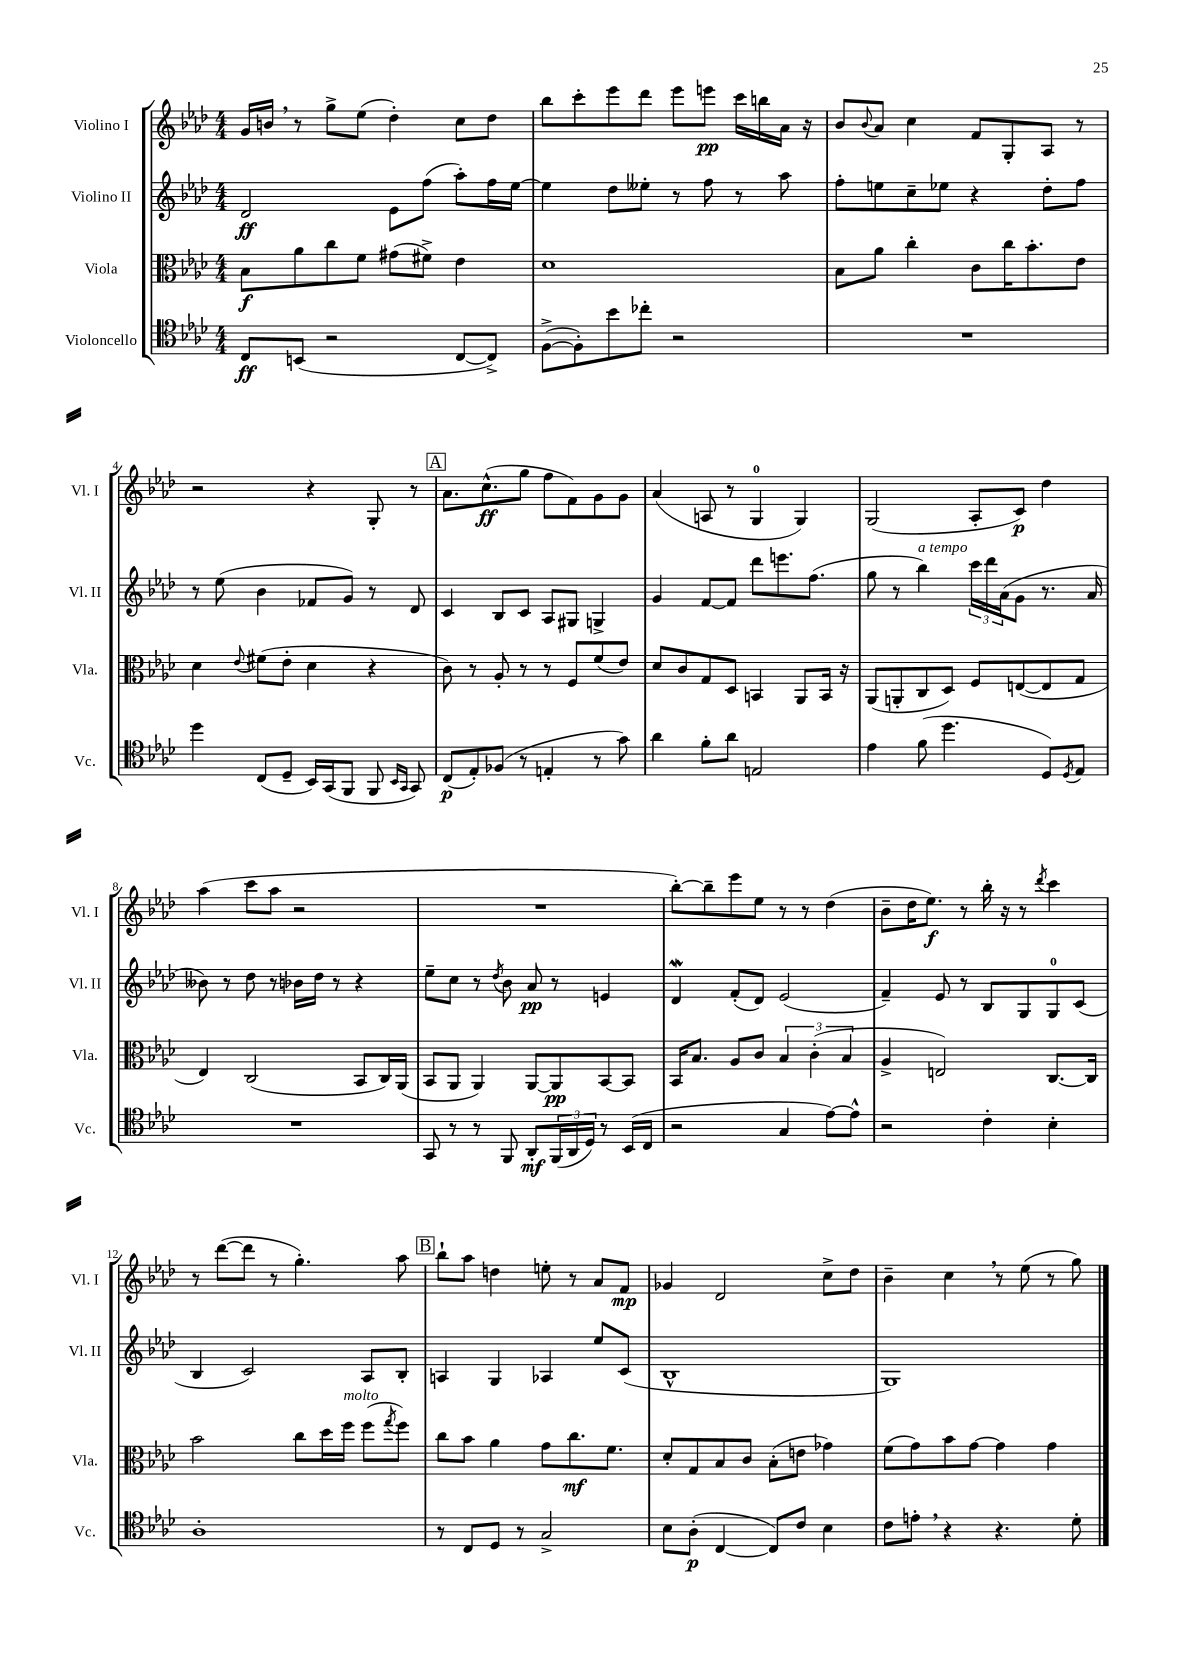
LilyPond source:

<<
\new StaffGroup <<
\new Staff = "s0" \with { instrumentName = "Violino I" shortInstrumentName = "Vl. I" } {
    \clef treble \key aes \major \numericTimeSignature \time 4/4
    g'16 b'16 \breathe r8 g''8-> ees''8( des''4-.) c''8 des''8 |
    bes''8 c'''8-. ees'''8 des'''8 ees'''8 e'''8\pp c'''16 b''16 aes'16 r16 |
    bes'8 \appoggiatura { bes'8 } aes'8 c''4 f'8 g8-. aes8 r8 |
    r2 r4 g8-. r8 |
    \mark \markup { \box "A" } aes'8. c''8.-^\ff( g''8 f''8 f'8) g'8 g'8 |
    aes'4( a8 r8 g4-0 g4) |
    g2( aes8-. c'8\p) des''4 |
    aes''4( c'''8 aes''8 r2 |
    R1 |
    bes''8~-.) bes''8-- ees'''8 ees''8 r8 r8 des''4( |
    bes'8-- des''16 ees''8.\f) r8 bes''16-. r16 r8 \acciaccatura { des'''8 } c'''4 |
    r8 des'''8~( des'''8 r8 g''4.-.) aes''8 |
    \mark \markup { \box "B" } bes''8-! aes''8 d''4 e''8-. r8 aes'8 f'8\mp |
    ges'4 des'2 c''8-> des''8 |
    bes'4-- c''4 \breathe r8 ees''8( r8 g''8) \bar "|." |
}
\new Staff = "s1" \with { instrumentName = "Violino II" shortInstrumentName = "Vl. II" } {
    \clef treble \key aes \major \numericTimeSignature \time 4/4
    des'2\ff ees'8 f''8( aes''8-.) f''16 ees''16~ |
    ees''4 des''8 eeses''8-. r8 f''8 r8 aes''8 |
    f''8-. e''8 c''8-- ees''8 r4 des''8-. f''8 |
    r8 ees''8( bes'4 fes'8 g'8) r8 des'8 |
    \mark \markup { \box "A" } c'4 bes8 c'8 aes8 gis8 g4-> |
    g'4 f'8~ f'8 des'''8 e'''8. f''8.( |
    g''8 r8 bes''4^\markup { \italic "a tempo" }) \tuplet 3/2 { c'''16 des'''16 aes'16( } g'8 r8. aes'16 |
    beses'8) r8 des''8 r8 bes'16 des''16 r8 r4 |
    ees''8-- c''8 r8 \acciaccatura { des''8 } bes'8 aes'8\pp r8 e'4 |
    des'4\mordent f'8-.( des'8) ees'2( |
    f'4--) ees'8 r8 bes8 g8 g8-0 c'8( |
    bes4 c'2) aes8 bes8-. |
    \mark \markup { \box "B" } a4 g4 aes4 ees''8 c'8( |
    bes1-^ |
    g1) \bar "|." |
}
\new Staff = "s2" \with { instrumentName = "Viola" shortInstrumentName = "Vla." } {
    \clef alto \key aes \major \numericTimeSignature \time 4/4
    bes8\f aes'8 c''8 f'8 gis'8( fis'8->) ees'4 |
    des'1 |
    bes8 aes'8 c''4-. c'8 c''16 bes'8.-. ees'8 |
    des'4 \appoggiatura { ees'8 } fis'8( ees'8-. des'4 r4 |
    \mark \markup { \box "A" } c'8) r8 aes8-. r8 r8 f8 f'8( ees'8) |
    des'8 c'8 g8 des8 b,4 aes,8 b,16 r16 |
    aes,8( a,8-. c8 des8) f8 e8~( e8 g8 |
    ees4) c2( bes,8 c16) aes,16( |
    bes,8 aes,8 aes,4) aes,8~ aes,8\pp bes,8~ bes,8 |
    bes,16 bes8. aes8 c'8 \tuplet 3/2 { bes4 c'4-.( bes4 } |
    aes4-> e2) c8.~ c16 |
    bes'2 c''8 des''16 f''16^\markup { \italic "molto" } f''8( \acciaccatura { g''8 } f''8) |
    \mark \markup { \box "B" } c''8 bes'8 aes'4 g'8 c''8.\mf f'8. |
    des'8-. g8 bes8 c'8 bes8-.( e'8 ges'4) |
    f'8( g'8) bes'8 g'8~ g'4 g'4 \bar "|." |
}
\new Staff = "s3" \with { instrumentName = "Violoncello" shortInstrumentName = "Vc." } {
    \clef tenor \key aes \major \numericTimeSignature \time 4/4
    c8\ff b,8( r2 c8~ c8->) |
    f8~->( f8-.) bes'8 ces''8-. r2 |
    R1 |
    des''4 c8( des8-- bes,16) g,16( f,8 f,8 \grace { bes,16 g,16 } g,8) |
    \mark \markup { \box "A" } c8\p( ees8-.) fes8( r8 e4-. r8 g'8) |
    aes'4 f'8-. aes'8 e2 |
    ees'4 f'8( des''4. des8) \acciaccatura { des8 } ees8 |
    R1 |
    g,8 r8 r8 f,8 aes,8-.\mf \tuplet 3/2 { f,16( aes,16 des16) } r8 bes,16( c16 |
    r2 g4 ees'8~) ees'8-^ |
    r2 c'4-. bes4-. |
    aes1-. |
    \mark \markup { \box "B" } r8 c8 des8 r8 g2-> |
    bes8 aes8-.\p( c4~ c8) c'8 bes4 |
    c'8 e'8-. \breathe r4 r4. des'8-. \bar "|." |
}
>>
>>
